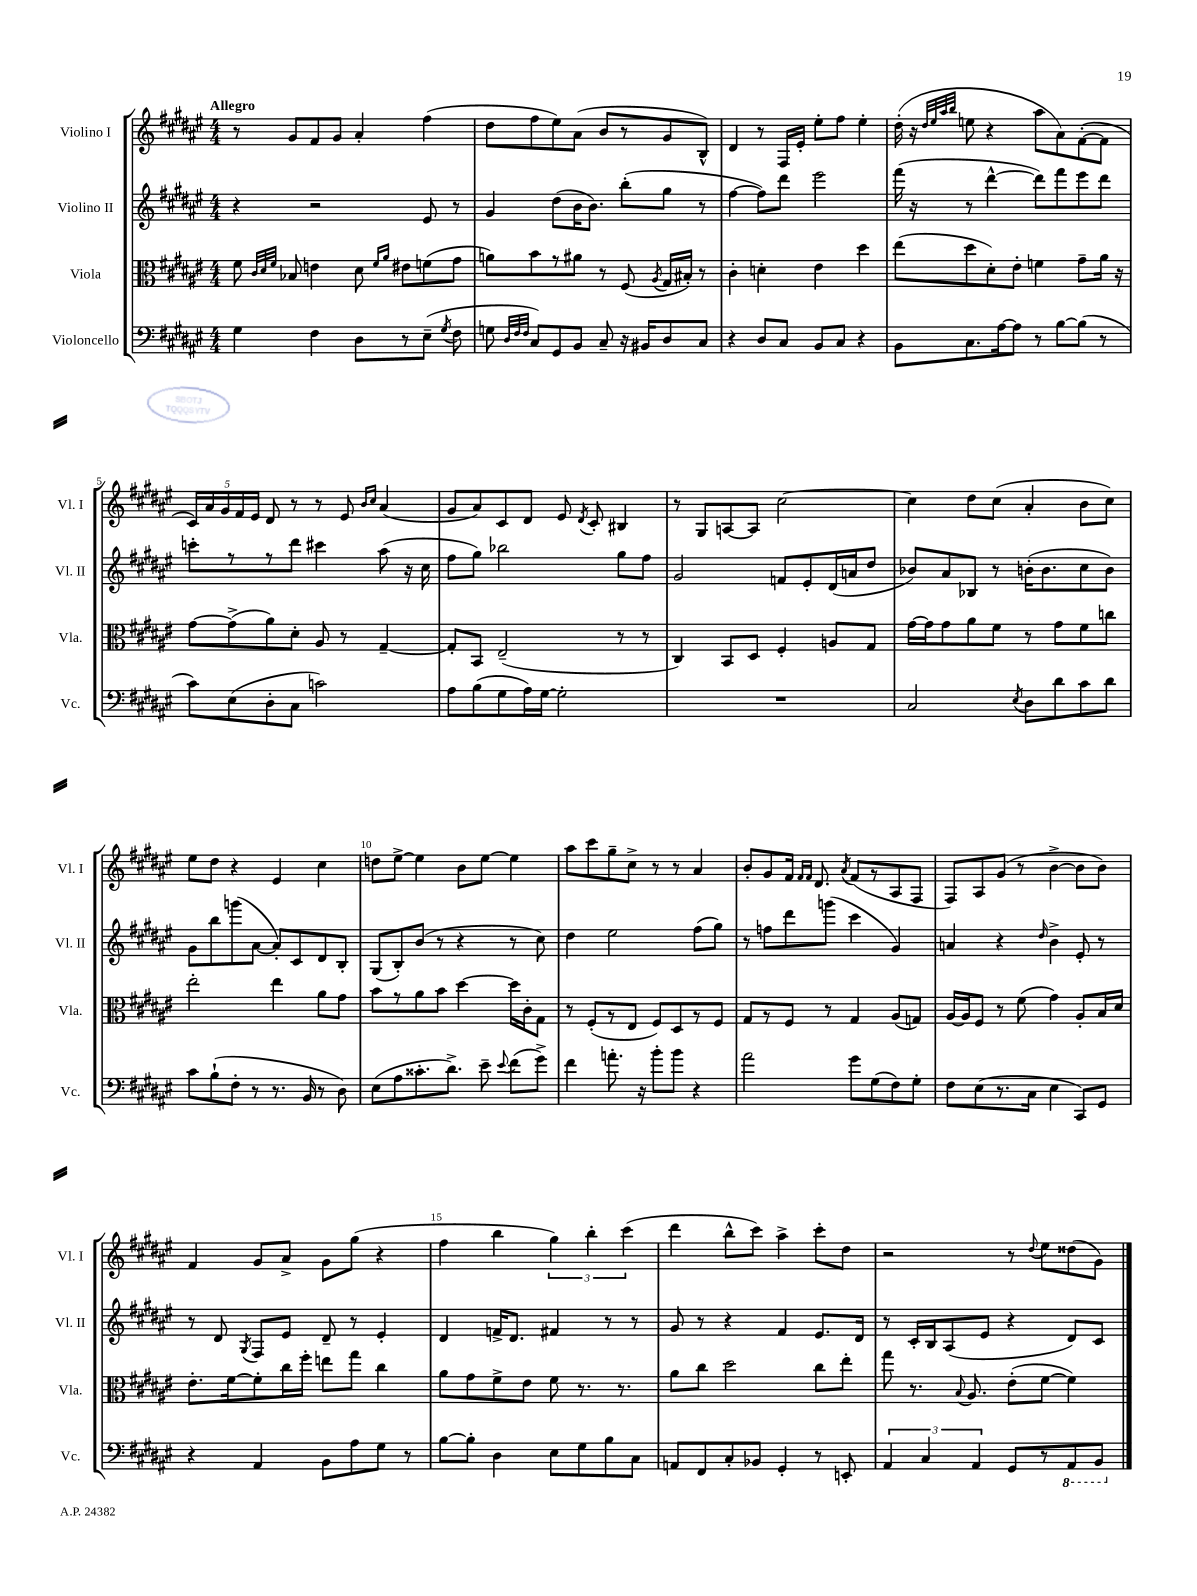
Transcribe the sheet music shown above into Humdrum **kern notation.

**kern	**kern	**kern	**kern
*staff4	*staff3	*staff2	*staff1
*clefF4	*clefC3	*clefG2	*clefG2
*k[f#c#g#d#a#e#]	*k[f#c#g#d#a#e#]	*k[f#c#g#d#a#e#]	*k[f#c#g#d#a#e#]
*M4/4	*M4/4	*M4/4	*M4/4
4G#	8f#	4r	8r
.	32qqc#	.	.
.	32qqd#	.	.
.	32qqf#	.	.
.	8B-	.	8g#
4F#	4e	2r	8f#
.	.	.	8g#
8D#	8d#	.	4a#'
.	16qqf#	.	.
.	16qqa#	.	.
8r	8e#	.	.
(8E#~	(8f	8e#	(4ff#
8qG#	.	.	.
8F#	8g#	8r	.
=	=	=	=
8G	8a)	4g#	8dd#
32qqD#	.	.	.
32qqF#	.	.	.
32qqF#	.	.	.
8C#)	8b	.	8ff#
8GG#	8r	(8dd#	8ee#)
8BB	8a#	16b	(8a#
.	.	8.b)	.
8C#~	8r	.	8b
16r	(8F#	(8bb'	8r
16BB#	.	.	.
.	8qA#	.	.
8D#	16G#	8gg#	8g#
.	16B#')	.	.
8C#	8r	8r	8B^^)
=	=	=	=
4r	4c#'	[4ff#	4d#
8D#	4d'	8ff#])	8r
8C#	.	8ddd#	16F#
.	.	.	16e#'
8BB	4e#	2eee#	8ee#'
8C#	.	.	8ff#
4r	4dd#	.	4ee#'
=	=	=	=
8BB	(8ee#	(16fff#	(16dd#'
.	.	16r	16r
.	.	.	32qqdd#
.	.	.	32qqee#
.	.	.	32qqaa#
.	.	.	32qqbb
8.C#	8dd#	8r	8ee
.	8d#')	[4ddd#^^	4r
[16A#	.	.	.
8A#]	8e#'	.	.
8r	4f	8ddd#])	8aa#
[8B	.	8fff#	8a#)
(8B]	8g#~	8eee#	([8f#'
8r	16a#	8ddd#	8f#]
.	16r	.	.
=	=	=	=
8c#)	[8g#	8ccc'	20c#)
.	.	.	20a#
.	.	.	20g#
(8E#	(8g#^]	8r	.
.	.	.	20f#
.	.	.	20e#
8D#'	8a#)	8r	8d#
8C#	8d#'	8ddd#	8r
2c)	8A#	4ccc#	8r
.	8r	.	8e#
.	.	.	16qqb
.	.	.	16qqcc#
.	[4G#~	(8aa#	(4a#
.	.	16r	.
.	.	16cc#	.
=	=	=	=
8A#	8G#']	8ff#	8g#
(8B	8BB	8gg#)	8a#)
8G#	(2E#~	2bb-	8c#
16A#)	.	.	8d#
[16G#	.	.	.
2G#']	.	.	8e#
.	.	.	8qd#
.	.	.	8c#'
.	8r	8gg#	4B#
.	8r	8ff#	.
=	=	=	=
1r	4C#)	2g#	8r
.	.	.	8G#
.	8BB	.	[8A
.	8D#	.	8A]
.	4F#'	8f	[2cc#
.	.	8e#'	.
.	8A	(16d#	.
.	.	16a	.
.	8G#	8dd#	.
=	=	=	=
2C#	[16g#	8b-)	4cc#]
.	16g#]	.	.
.	8g#	8a#	.
.	8a#	8B-	8dd#
.	8f#	8r	(8cc#
8qE#	.	.	.
8D#	8r	(16b'	4a#'
.	.	8.b	.
8d#	8g#	.	.
8c#	8f#	8cc#	8b
8d#	8cc	8b)	8cc#)
=	=	=	=
8c#	2ee#'	8g#	8ee#
(8B`	.	8bb	8dd#
8F#'	.	(8ggg	4r
8r	.	[8a#	.
8.r	4ee#	8a#'])	4e#
.	.	8c#	.
16BB	.	.	.
8r	8a#	8d#	4cc#
8D#)	8g#	8B'	.
=	=	=	=
(8E#	8b	(8G#	8dd
8A#	8r	8B')	[8ee#^
8.c##'	8a#	(8b	4ee#]
.	8b	8r	.
8.d#^)	.	.	.
.	[4dd#	4r	8b
8e#~	.	.	[8ee#
8qqe#	.	.	.
(8f#	16dd#]	8r	4ee#]
.	16c#'	.	.
8g#^)	8G#	8cc#)	.
=	=	=	=
4f#	8r	4dd#	8aa#
.	(8F#'	.	8ccc#
8.a'	8r	2ee#	8gg#~
.	8E#	.	8cc#^
16r	.	.	.
8b'	8F#)	.	8r
8b	8D#	.	8r
4r	8r	(8ff#	4a#
.	8F#	8gg#)	.
=	=	=	=
2a#	8G#	8r	8b'
.	8r	8ff	8g#
.	8F#	8ddd#	16f#
.	.	.	16qqf#
.	.	.	16qqf#
.	.	.	8.d#
.	8r	(8ggg	.
.	.	.	8qa#
8g#	4G#	4ccc#	(8f#
(8G#	.	.	8r
8F#)	(8A#	4g#)	8A#
8G#'	8G)	.	8F#
=	=	=	=
8F#	[16A#	4a	8F#)
.	16A#]	.	.
(8E#	8F#	.	8A#
8.r	8r	4r	(8g#
.	(8f#	.	8r
16C#	.	.	.
.	.	16qqdd#	.
4E#	4g#)	4b^	[4b^
8CC#)	8A#'	8e#'	8b]
8GG#	16B	8r	8b)
.	16d#	.	.
=	=	=	=
4r	8.e#'	8r	4f#
.	.	8d#	.
.	[16f#	.	.
.	.	8qG#	.
4AA#	8f#']	8F#	8g#
.	16cc#	8e#	8a#^
.	16ff#'	.	.
8BB	8ee	8d#~	8g#
8A#	8gg#	8r	(8gg#
8G#	4cc#	4e#'	4r
8r	.	.	.
=	=	=	=
[8B	8a#	4d#	4ff#
8B']	8g#	.	.
4D#	8f#^	16f^	4bb
.	.	8.d#	.
.	8e#	.	.
8E#	8f#	4f#	6gg#)
8G#	8.r	.	.
.	.	.	6bb'
8B	.	8r	.
.	8.r	.	.
.	.	.	(6ccc#
8C#	.	8r	.
=	=	=	=
8AA	8a#	8g#	4ddd#
8FF#	8cc#	8r	.
8C#'	2dd#	4r	8bb^^
8BB-	.	.	8ccc#)
4GG#'	.	4f#	4aa#^
8r	8cc#	8.e#	8ccc#'
8EE'	8ee#'	.	8dd#
.	.	16d#	.
=	=	=	=
6AA#	8gg#	8r	2r
.	8.r	16c#'	.
6C#	.	.	.
.	.	16B	.
.	.	(8A#	.
.	8qqB	.	.
.	8.A#	.	.
6AA#	.	.	.
.	.	8e#	.
8GG#	(8e#'	4r	8r
.	.	.	8qqdd#
8r	[8f#	.	8ee#
8AAA#	4f#])	8d#)	(8dd##
8BBB	.	8c#	8g#)
==	==	==	==
*-	*-	*-	*-
